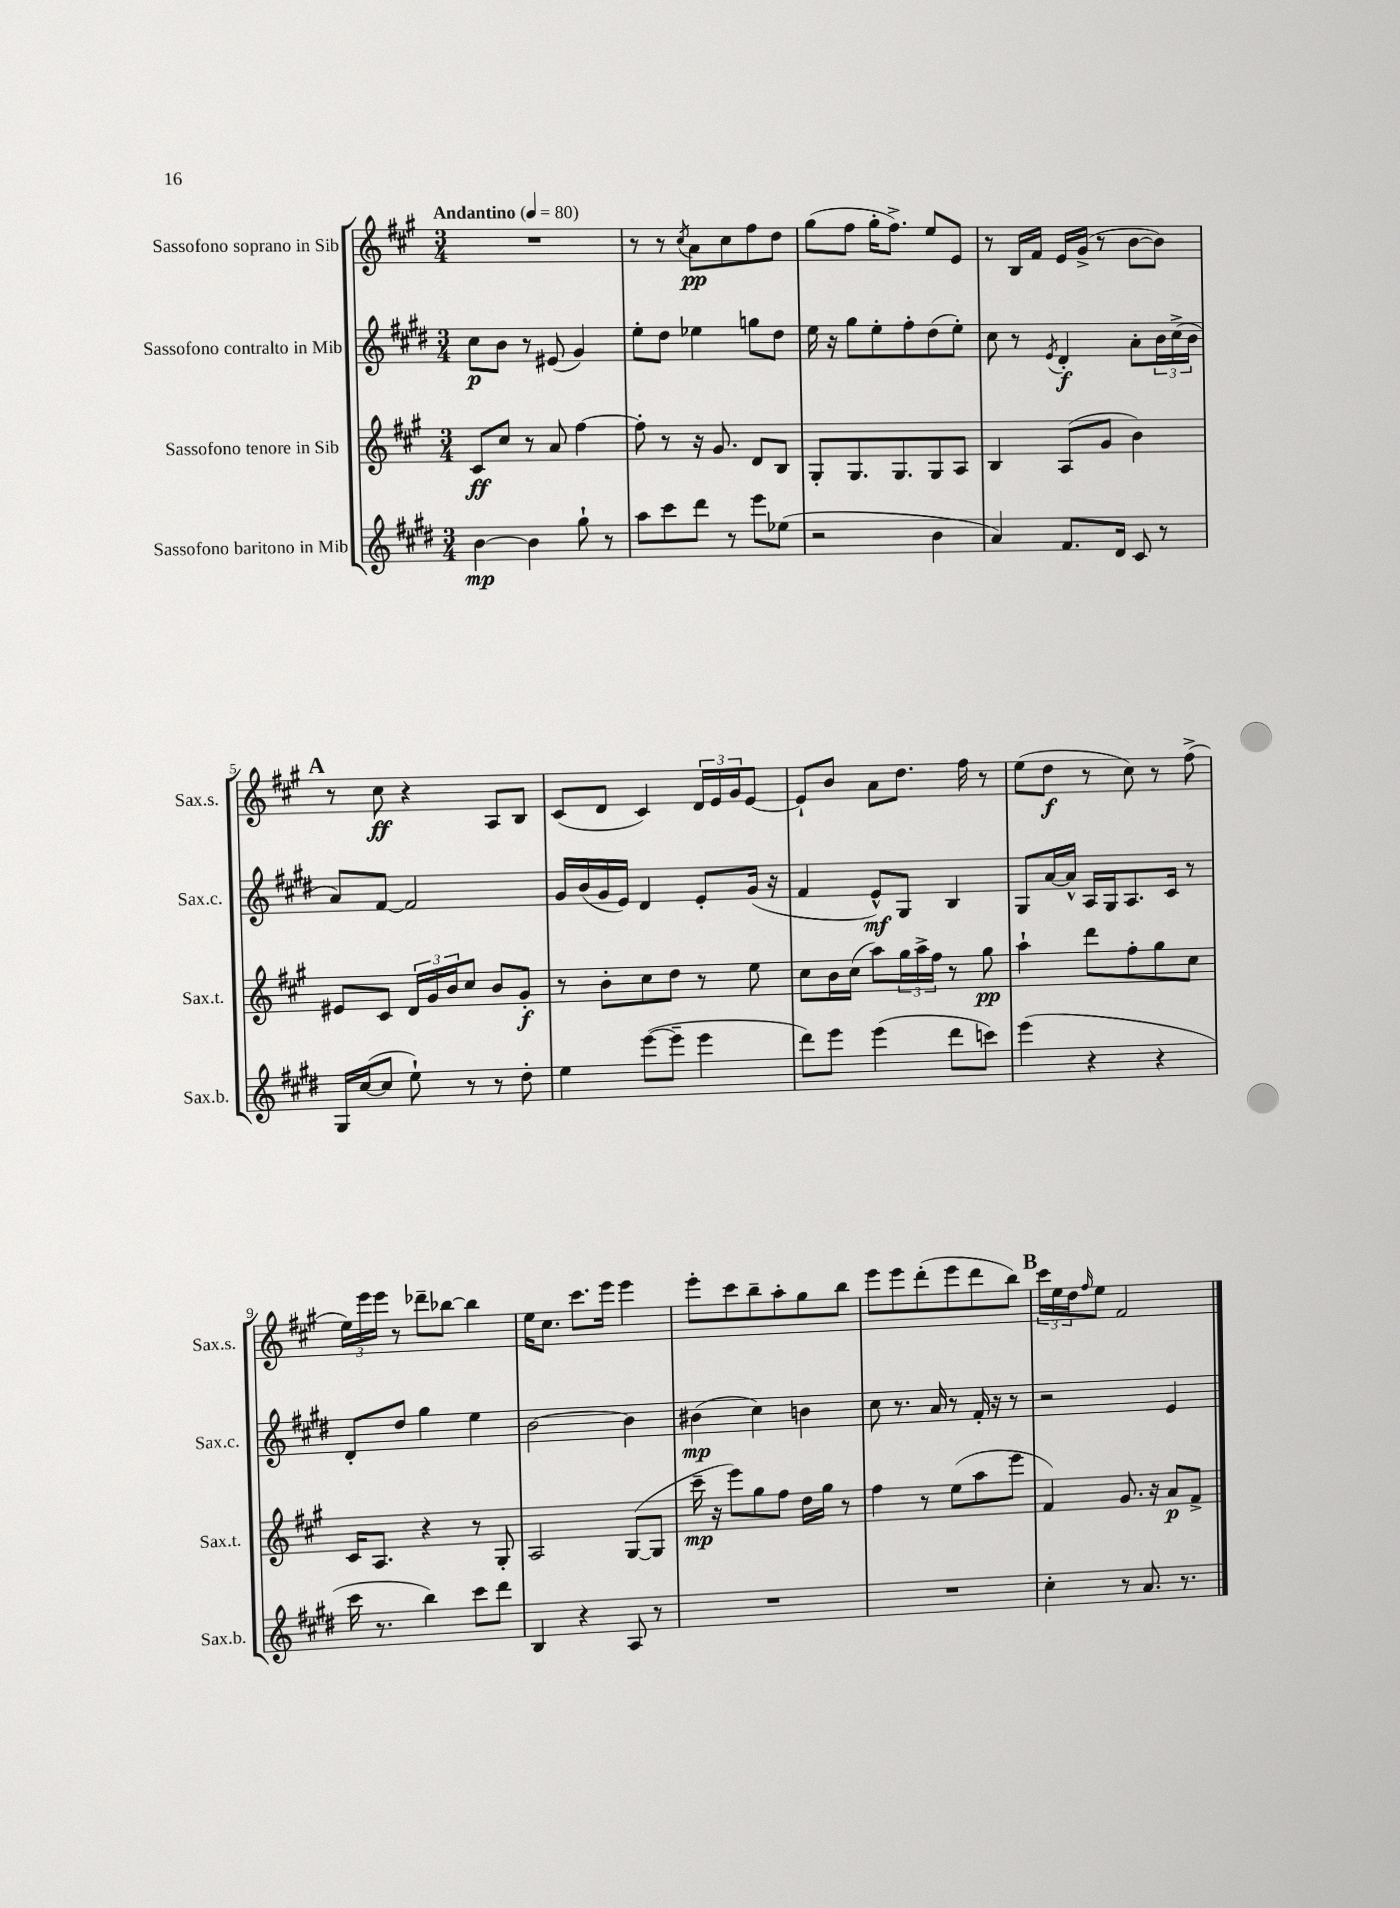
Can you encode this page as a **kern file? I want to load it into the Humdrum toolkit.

**kern	**kern	**kern	**kern
*staff4	*staff3	*staff2	*staff1
*clefG2	*clefG2	*clefG2	*clefG2
*k[f#c#g#d#]	*k[f#c#g#]	*k[f#c#g#d#]	*k[f#c#g#]
*M3/4	*M3/4	*M3/4	*M3/4
*MM80	*MM80	*MM80	*MM80
[4b	8c#	8cc#	2.r
.	8cc#	8b	.
4b]	8r	8r	.
.	8a	(8e#	.
8gg#`	[4ff#	4g#)	.
8r	.	.	.
=	=	=	=
8aa	8ff#']	8ee'	8r
8ccc#	8r	8dd#	8r
.	.	.	8qcc#
8ddd#	16r	4ee-	8a
.	8.g#	.	.
8r	.	.	8cc#
8eee	8d	8gg	8ff#
(8ee-	8B	8dd#	8dd
=	=	=	=
2r	8G#'	16ee	(8gg#
.	.	16r	.
.	8.G#	8gg#	8ff#
.	.	8ee'	16gg#'
.	8.G#	.	8.ff#^)
.	.	8ff#'	.
4b	8G#	(8dd#	8ee
.	8A	8ee')	8e
=	=	=	=
4a)	4B	8cc#	8r
.	.	8r	16B
.	.	.	16f#
.	.	8qe	.
8.f#	(8A	4d#'	16e
.	.	.	(16g#^
.	8g#	.	8r
16d#	.	.	.
8c#	4b)	8a'	[8b
8r	.	24b	8b])
.	.	(24cc#^	.
.	.	24b	.
=	=	=	=
16G#	8e#	8a)	8r
([16cc#	.	.	.
8cc#]	8c#	[8f#	8cc#
8ee`)	24d	2f#]	4r
.	24g#	.	.
.	24b	.	.
8r	8cc#	.	.
8r	8b	.	8A
8dd#'	8g#'	.	8B
=	=	=	=
4ee	8r	16g#	(8c#
.	.	(16b	.
.	8b'	16g#	8d
.	.	16e)	.
([8eee	8cc#	4d#	4c#)
8eee~]	8dd	.	.
4eee	8r	8e'	24d
.	.	.	24e
.	.	.	24g#
.	8ee	(16g#	[8e
.	.	16r	.
=	=	=	=
8ddd#)	8cc#	4f#	8e`]
8eee	16b	.	8b
.	(16cc#	.	.
(4eee	8aa)	8e^^)	8a
.	24gg#	8G#	8.dd
.	24aa^	.	.
.	24ff#	.	.
8ddd#	8r	4B	.
.	.	.	16ff#
8ccc)	8gg#	.	8r
=	=	=	=
(4eee	4aa`	8G#	(8ee
.	.	[16a	8dd
.	.	16a^^]	.
4r	8ddd	16A	8r
.	.	16G#	.
.	8ff#'	8.A	8cc#)
4r	8gg#	.	8r
.	.	16c#	.
.	8cc#	8r	(8ff#^
=	=	=	=
16ccc#	16c#	8d#'	24ee)
.	.	.	24eee
8.r	8.A	.	.
.	.	.	24eee
.	.	8dd#	8r
4bb)	4r	4gg#	8ddd-~
.	.	.	[8bb-
8ccc#	8r	4ee	4bb-]
8ddd#	8G#'	.	.
=	=	=	=
4B	2A	[2b	16ee
.	.	.	8.cc#
4r	.	.	8.ccc#
.	.	.	16eee
8A	([8G#	4b]	4eee
8r	8G#]	.	.
=	=	=	=
2.r	16ccc#~	(4b#	8eee'
.	16r	.	.
.	8eee)	.	8ccc#
.	8gg#	4cc#)	8bb~
.	8ff#	.	8aa'
.	16dd	4b	8gg#
.	16gg#	.	.
.	8r	.	8bb
=	=	=	=
2.r	4ff#	8cc#	8eee
.	.	8.r	8eee
.	8r	.	(8ddd'
.	.	16a	.
.	(8ee	8r	8eee
.	8aa	16f#'	8ddd
.	.	16r	.
.	8eee	8r	8bb)
=	=	=	=
4cc#'	4f#)	2r	24ccc#
.	.	.	24ee
.	.	.	24dd
.	.	.	16qqff#
.	.	.	8ee
8r	8.g#	.	2f#
8.a	.	.	.
.	16r	.	.
.	8a	4e	.
8.r	.	.	.
.	8f#^	.	.
==	==	==	==
*-	*-	*-	*-
